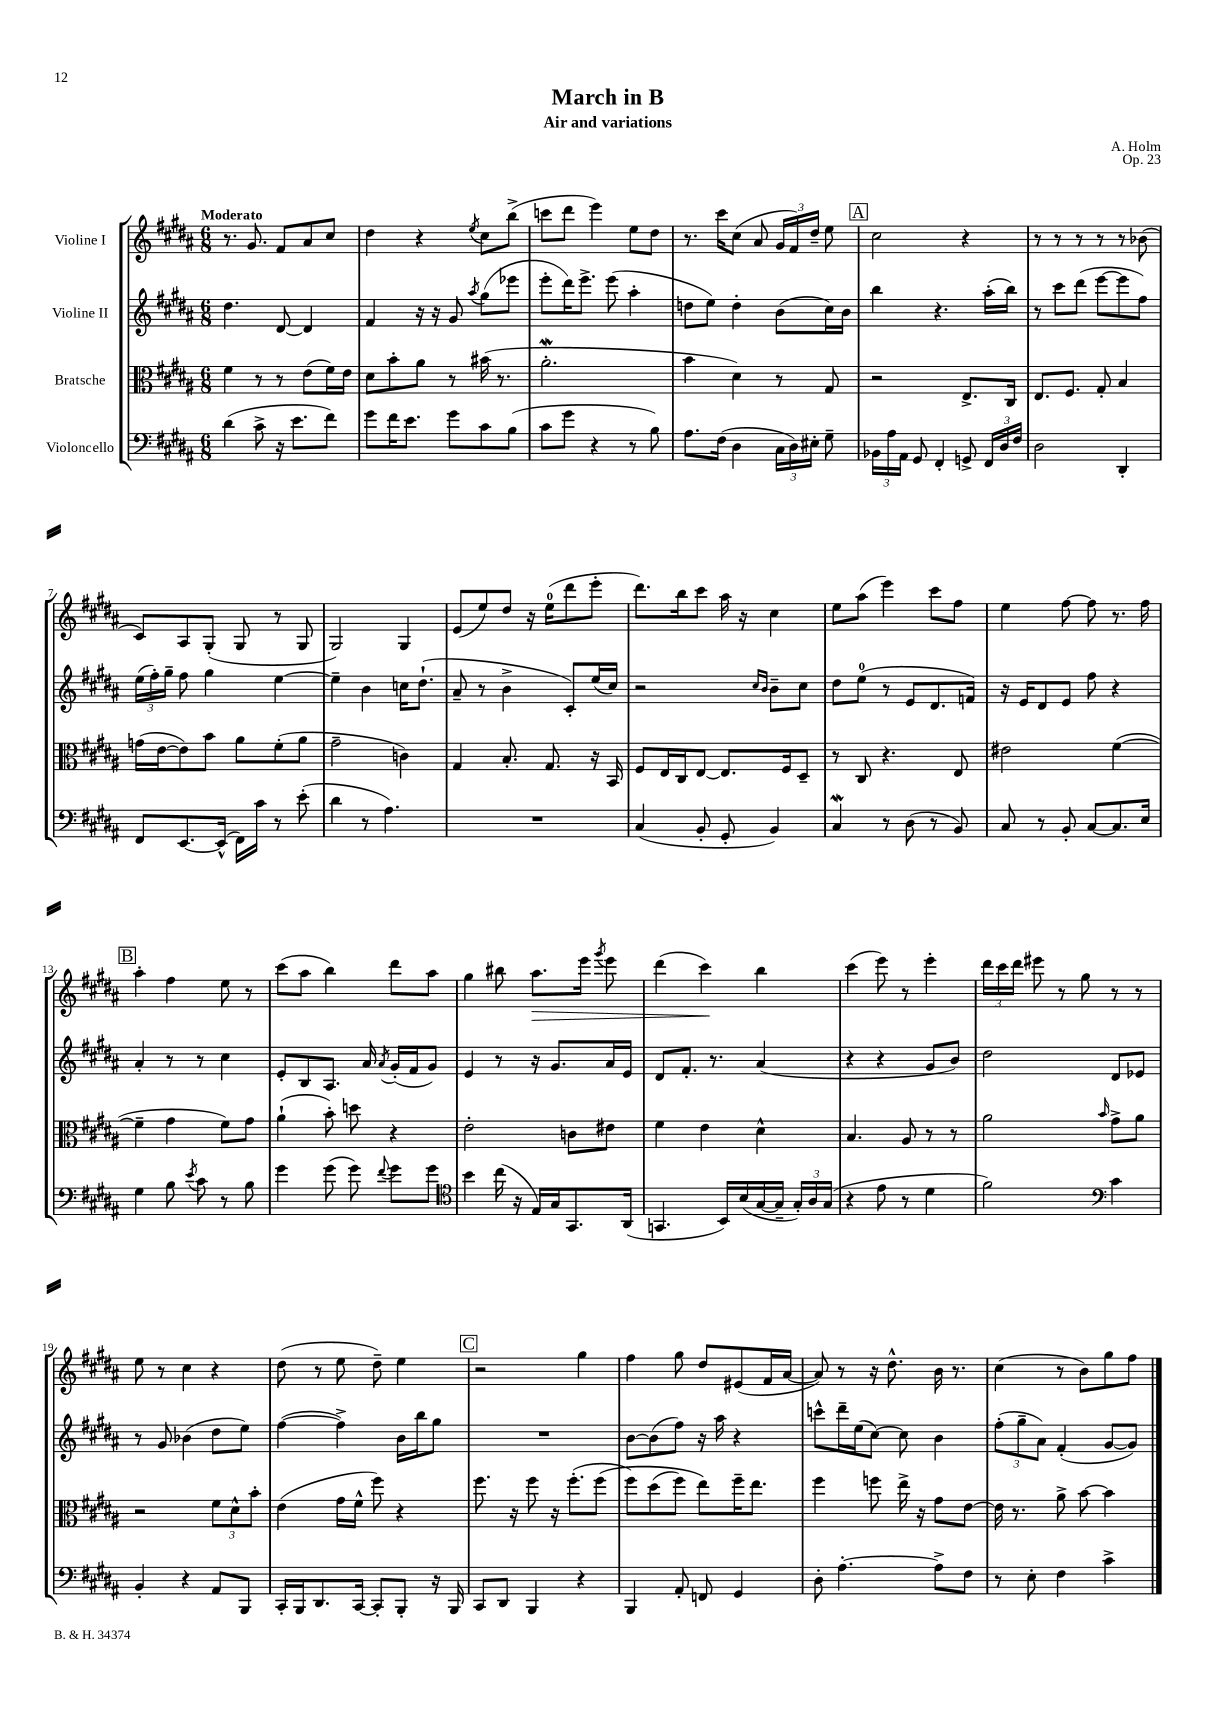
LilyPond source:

\header { title = "March in B" composer = "A. Holm" subtitle = "Air and variations" opus = "Op. 23" }
<<
\new StaffGroup <<
\new Staff = "s0" \with { instrumentName = "Violine I" } {
    \clef treble \key b \major \numericTimeSignature \time 6/8 \tempo "Moderato"
    \autoBeamOff r8. gis'8. fis'8[ ais'8 cis''8] |
    dis''4 r4 \acciaccatura { e''8 } cis''8[ b''8]->( |
    c'''8[ dis'''8] e'''4) e''8[ dis''8] |
    r8. cis'''16[ cis''8]( ais'8 \tuplet 3/2 { gis'16[ fis'16) dis''16]-- } e''8 |
    \mark \markup { \box "A" } cis''2 r4 |
    r8 r8 r8 r8 r8 bes'8( |
    cis'8[) ais8 gis8]-.( gis8 r8 gis8 |
    gis2) gis4 |
    e'8[( e''8) dis''8] r16 e''16[-0( dis'''8 e'''8]-. |
    dis'''8.[) b''16 cis'''8] ais''16 r16 cis''4 |
    e''8[ ais''8]( e'''4) cis'''8[ fis''8] |
    e''4 fis''8~ fis''8 r8. fis''16 |
    \mark \markup { \box "B" } ais''4-. fis''4 e''8 r8 |
    cis'''8[( ais''8] b''4) dis'''8[ ais''8] |
    gis''4 bis''8 ais''8.[\> e'''16] \acciaccatura { gis'''8 } e'''8 |
    dis'''4( cis'''4\!) b''4 |
    cis'''4( e'''8) r8 e'''4-. |
    \tuplet 3/2 { dis'''16[ cis'''16 dis'''16] } eis'''8 r8 gis''8 r8 r8 |
    e''8 r8 cis''4 r4 |
    dis''8( r8 e''8 dis''8--) e''4 |
    \mark \markup { \box "C" } r2 gis''4 |
    fis''4 gis''8 dis''8[ eis'8( fis'16 ais'16]~ |
    ais'8) r8 r16 dis''8.-^ b'16 r8. |
    cis''4( r8 b'8[) gis''8 fis''8] \bar "|." |
}
\new Staff = "s1" \with { instrumentName = "Violine II" } {
    \clef treble \key b \major \numericTimeSignature \time 6/8
    \autoBeamOff dis''4. dis'8~ dis'4 |
    fis'4 r16 r16 gis'8 \acciaccatura { ais''8 } gis''8[( ees'''8] |
    e'''8[-. dis'''16) e'''8.]-> e'''8( ais''4-. |
    d''8[ e''8]) d''4-. b'8[( cis''16) b'16] |
    \mark \markup { \box "A" } b''4 r4. ais''16[-.( b''16]) |
    r8 cis'''8[ dis'''8]( e'''8[~ e'''8 fis''8]) |
    \tuplet 3/2 { e''16[( fis''16-.) gis''16]-- } fis''8 gis''4 e''4~ |
    e''4-- b'4 c''16[ dis''8.]-!( |
    ais'8-- r8 b'4-> cis'8[-.) e''16( cis''16]) |
    r2 \grace { cis''16[ b'16] } b'8[-- cis''8] |
    dis''8[ e''8]-0( r8 e'8[ dis'8. f'16]) |
    r16 e'16[ dis'8 e'8] fis''8 r4 |
    \mark \markup { \box "B" } ais'4-. r8 r8 cis''4 |
    e'8[-. b8 ais8.] ais'16 \acciaccatura { ais'8 } gis'16[-.( fis'16 gis'8]) |
    e'4 r8 r16 gis'8.[ ais'16 e'16] |
    dis'8[ fis'8.]-. r8. ais'4( |
    r4 r4 gis'8[ b'8]) |
    dis''2 dis'8[ ees'8] |
    r8 gis'8 bes'4( dis''8[ e''8]) |
    fis''4~( fis''4->) b'16[ b''16 gis''8] |
    \mark \markup { \box "C" } R2. |
    b'8[~ b'8( fis''8]) r16 ais''16 r4 |
    c'''8[-^ dis'''16-- e''16( cis''8]~) cis''8 b'4 |
    \tuplet 3/2 { fis''8[-.( gis''8-- ais'8]) } fis'4-.( gis'8[~ gis'8]) \bar "|." |
}
\new Staff = "s2" \with { instrumentName = "Bratsche" } {
    \clef alto \key b \major \numericTimeSignature \time 6/8
    \autoBeamOff fis'4 r8 r8 e'8[( fis'16) e'16] |
    dis'8[ b'8-. ais'8] r8 bis'16( r8. |
    ais'2.-.\mordent |
    b'4 dis'4) r8 gis8 |
    \mark \markup { \box "A" } r2 e8.[-> cis16] |
    e8.[ fis8.] gis8-. b4 |
    g'16[( e'16~ e'8) b'8] ais'8[ fis'8-.( ais'8] |
    gis'2-- c'4) |
    gis4 b8.-. gis8. r16 b,16 |
    fis8[ e16 cis16 e8]~ e8.[ fis16 dis8]-- |
    r8 cis8 r4. e8 |
    eis'2 fis'4~( |
    \mark \markup { \box "B" } fis'4-- gis'4 fis'8[) gis'8] |
    ais'4-!( b'8-.) d''8 r4 |
    e'2-. c'8[ eis'8] |
    fis'4 e'4 dis'4-^ |
    b4. ais8 r8 r8 |
    ais'2 \grace { b'16 } gis'8[-> ais'8] |
    r2 \tuplet 3/2 { fis'8[ dis'8-^ b'8]-. } |
    e'4( gis'16[ fis'16]-^ fis''8) r4 |
    \mark \markup { \box "C" } fis''8. r16 fis''8 r16 fis''8.[-.( fis''8]\( |
    fis''8[) dis''8( fis''8]) e''8[\) fis''16-- e''8.] |
    fis''4 f''8 e''16-> r16 gis'8[ e'8]~ |
    e'16 r8. ais'8-> b'8~ b'4 \bar "|." |
}
\new Staff = "s3" \with { instrumentName = "Violoncello" } {
    \clef bass \key b \major \numericTimeSignature \time 6/8
    \autoBeamOff dis'4( cis'8-> r16 e'8.[ fis'8]) |
    gis'8[ fis'16 e'8.] gis'8[ cis'8 b8]( |
    cis'8[ gis'8] r4 r8 b8) |
    ais8.[ fis16]( dis4 \tuplet 3/2 { cis16[ dis16) eis16]-. } gis8-- |
    \mark \markup { \box "A" } \tuplet 3/2 { bes,16[ ais16 ais,16] } gis,8 fis,4-. g,8-> \tuplet 3/2 { fis,16[ dis16 fis16] } |
    dis2 dis,4-. |
    fis,8[ e,8.~ e,16]-^( fis,16[) cis'16] r8 e'8-.( |
    dis'4 r8 ais4.) |
    R2. |
    cis4( b,8-. gis,8-. b,4) |
    cis4\mordent r8 dis8( r8 b,8) |
    cis8 r8 b,8-. cis8[~ cis8. e16] |
    \mark \markup { \box "B" } gis4 b8 \acciaccatura { e'8 } cis'8 r8 b8 |
    gis'4 gis'8( gis'8) \appoggiatura { fis'8 } gis'8[ gis'8] |
    \clef tenor b'4 cis''16( r16 e16[) gis16 gis,8. ais,16]( |
    g,4. b,16[) b16( gis16~ gis16]-- \tuplet 3/2 { gis16[-.) ais16 gis16]( } |
    r4 e'8 r8 dis'4 |
    fis'2) \clef bass cis'4 |
    b,4-. r4 ais,8[ b,,8] |
    cis,16[-. b,,16 dis,8. cis,16]~ cis,8[-. b,,8]-. r16 b,,16 |
    \mark \markup { \box "C" } cis,8[ dis,8] b,,4 r4 |
    b,,4 ais,8-. f,8 gis,4 |
    dis8-. ais4.~-. ais8[-> fis8] |
    r8 e8-. fis4 cis'4-> \bar "|." |
}
>>
>>
